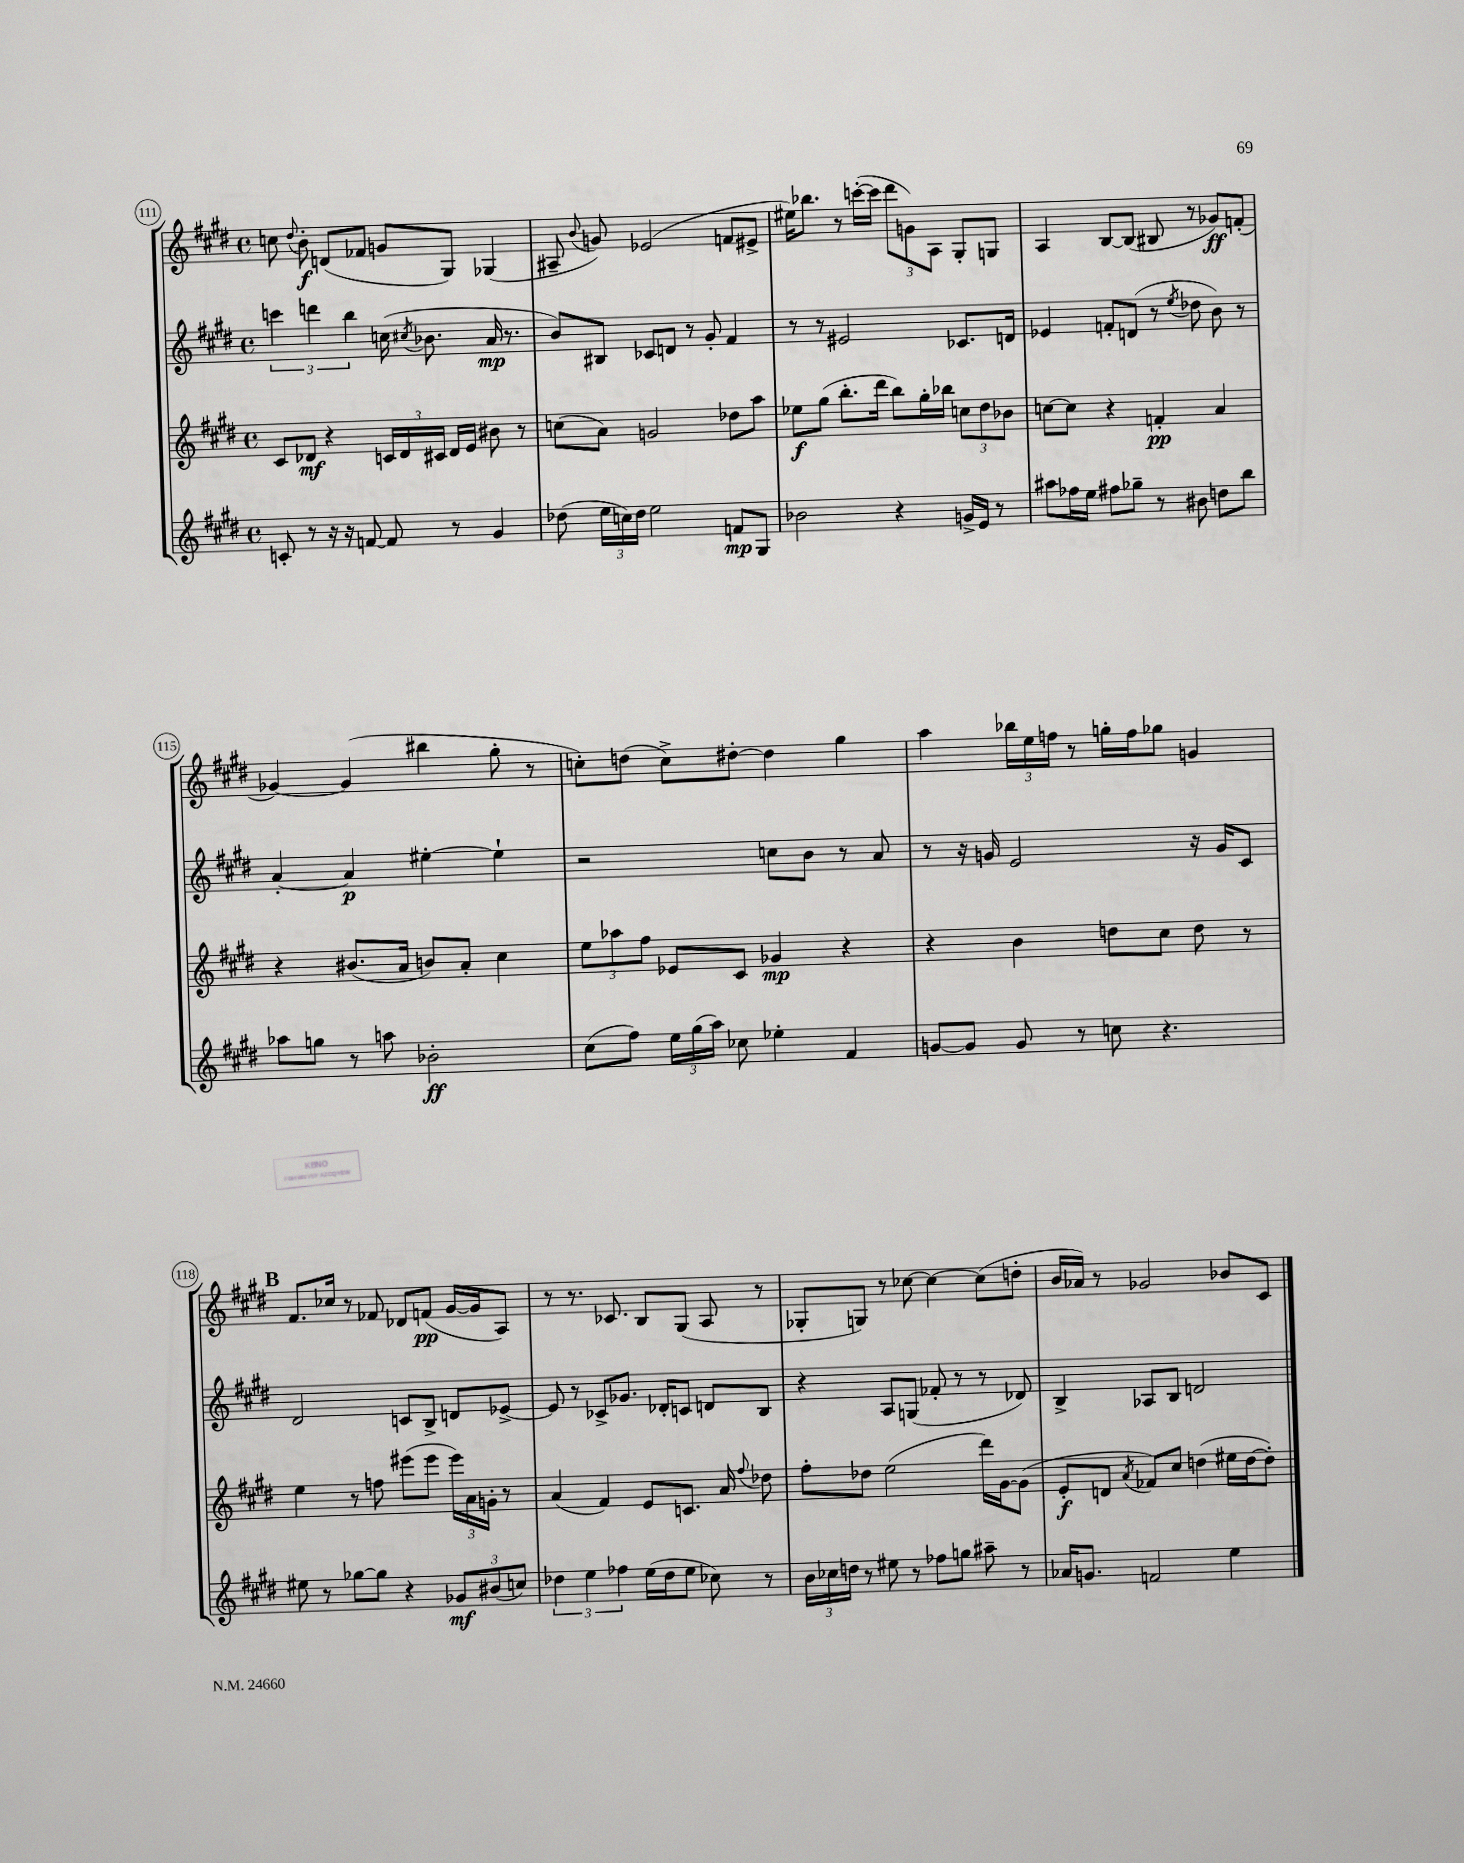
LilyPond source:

<<
\new StaffGroup <<
\new Staff = "s0" {
    \clef treble \key e \major \defaultTimeSignature \time 4/4
    \autoBeamOff c''8 \appoggiatura { dis''8 } b'8-.\f d'8[( fes'8] g'8[ gis8]) ges4( |
    ais8-- \appoggiatura { b'8 } g'8) ees'2( f'8[ eis'8]-> |
    eis''16[) bes''8.] r8 c'''16[~-.( c'''16] \tuplet 3/2 { dis'''8[ g'8) a8] } gis8[-. g8] |
    a4 b8[~ b8]( bis8 r8 ges'8[\ff) f'8]-.( |
    ges'4~) ges'4( bis''4 gis''8-. r8 |
    c''8[-.) d''8]( c''8[->) dis''8]~-. dis''4 gis''4 |
    a''4 \tuplet 3/2 { bes''16[ e''16 f''16] } r8 g''16[-. f''16 ges''8] g'4 |
    \mark \markup { \bold "B" } fis'8.[ ces''16] r8 fes'8 des'8[ f'8]\pp( gis'16[~ gis'16 a8]) |
    r8 r8. ces'8. b8[ gis8]( a8 r8 |
    ges8[-. g8]) r8 ces''8~ ces''4~ ces''8[( d''8]-. |
    b'16[ aes'16]) r8 ges'2 bes'8[ cis'8] \bar "|." |
}
\new Staff = "s1" {
    \clef treble \key e \major \defaultTimeSignature \time 4/4
    \autoBeamOff \tuplet 3/2 { c'''4 d'''4 b''4 } c''16( \acciaccatura { cis''8 } bes'8. a'16\mp r8. |
    b'8[) bis8] ces'8[ d'8] r8 gis'8-. fis'4 |
    r8 r8 eis'2 ces'8.[ d'16] |
    ees'4 f'8[-. d'8]( r8 \acciaccatura { e''8 } des''8 b'8) r8 |
    a'4~-. a'4\p eis''4~-. eis''4-! |
    r2 c''8[ b'8] r8 a'8 |
    r8 r16 g'16 e'2 r16 g'16[ cis'8] |
    \mark \markup { \bold "B" } dis'2 c'8[ b8]-> d'8[ ees'8]~-> |
    ees'8 r8 ces'8[-> ges'8.] des'16[-. c'8] d'8[ b8] |
    r4 a8[ g8]( fes'8-. r8 r8 des'8) |
    b4-> aes8[ b8] d'2 \bar "|." |
}
\new Staff = "s2" {
    \clef treble \key e \major \defaultTimeSignature \time 4/4
    \autoBeamOff cis'8[ des'8]\mf r4 \tuplet 3/2 { c'16[ des'16 cis'16] } des'16[ e'16] bis'8 r8 |
    c''8[( a'8]) g'2 des''8[ a''8] |
    ees''8[\f gis''8]( b''8.[-. dis'''16] b''8[) gis''16-. bes''16] \tuplet 3/2 { c''8[ dis''8 bes'8] } |
    c''8[~ c''8] r4 f'4-.\pp a'4 |
    r4 bis'8.[( a'16] b'8[) a'8]-. cis''4 |
    \tuplet 3/2 { e''8[ aes''8 fis''8] } ees'8[ cis'8] ges'4\mp r4 |
    r4 b'4 d''8[ cis''8] d''8 r8 |
    \mark \markup { \bold "B" } e''4 r8 f''8 eis'''8[( eis'''8] \tuplet 3/2 { eis'''16[) a'16 g'16]-. } r8 |
    a'4( fis'4) e'8[ c'8.] a'16 \appoggiatura { fis''8 } des''8 |
    fis''8[-. des''8] e''2( dis'''16[) gis'16~ gis'8]( |
    e'8[-.\f d'8] \acciaccatura { a'8 } fes'8[) cis''8] d''4( eis''16[ d''16~ d''8]-.) \bar "|." |
}
\new Staff = "s3" {
    \clef treble \key e \major \defaultTimeSignature \time 4/4
    \autoBeamOff c'8-. r8 r16 r16 f'8~ f'8 r8 gis'4 |
    des''8( \tuplet 3/2 { e''16[ c''16) des''16] } e''2 f'8[\mp gis8] |
    bes'2 r4 g'16[-> e'16] r8 |
    ais''8[ fes''16 e''16] fis''8[ ges''8]-- r8 bis'8 d''8[ b''8] |
    aes''8[ g''8] r8 a''8 bes'2-.\ff |
    cis''8[( fis''8]) \tuplet 3/2 { e''16[ gis''16( a''16]) } ces''8 ees''4-. fis'4 |
    g'8[~ g'8] g'8 r8 c''8 r4. |
    \mark \markup { \bold "B" } eis''8 r8 ges''8[~ ges''8] r4 \tuplet 3/2 { ges'8[\mf bis'8( c''8]) } |
    \tuplet 3/2 { des''4 e''4 fes''4 } e''16[( des''16 e''8] ces''8) r8 |
    \tuplet 3/2 { b'16[ ces''16 d''16] } r8 eis''8 r8 fes''8[ g''8] ais''8-- r8 |
    aes'16[ g'8.] f'2 e''4 \bar "|." |
}
>>
>>
\layout { \context { \Score currentBarNumber = #111 \override BarNumber.stencil = #(make-stencil-circler 0.1 0.3 ly:text-interface::print) } }
